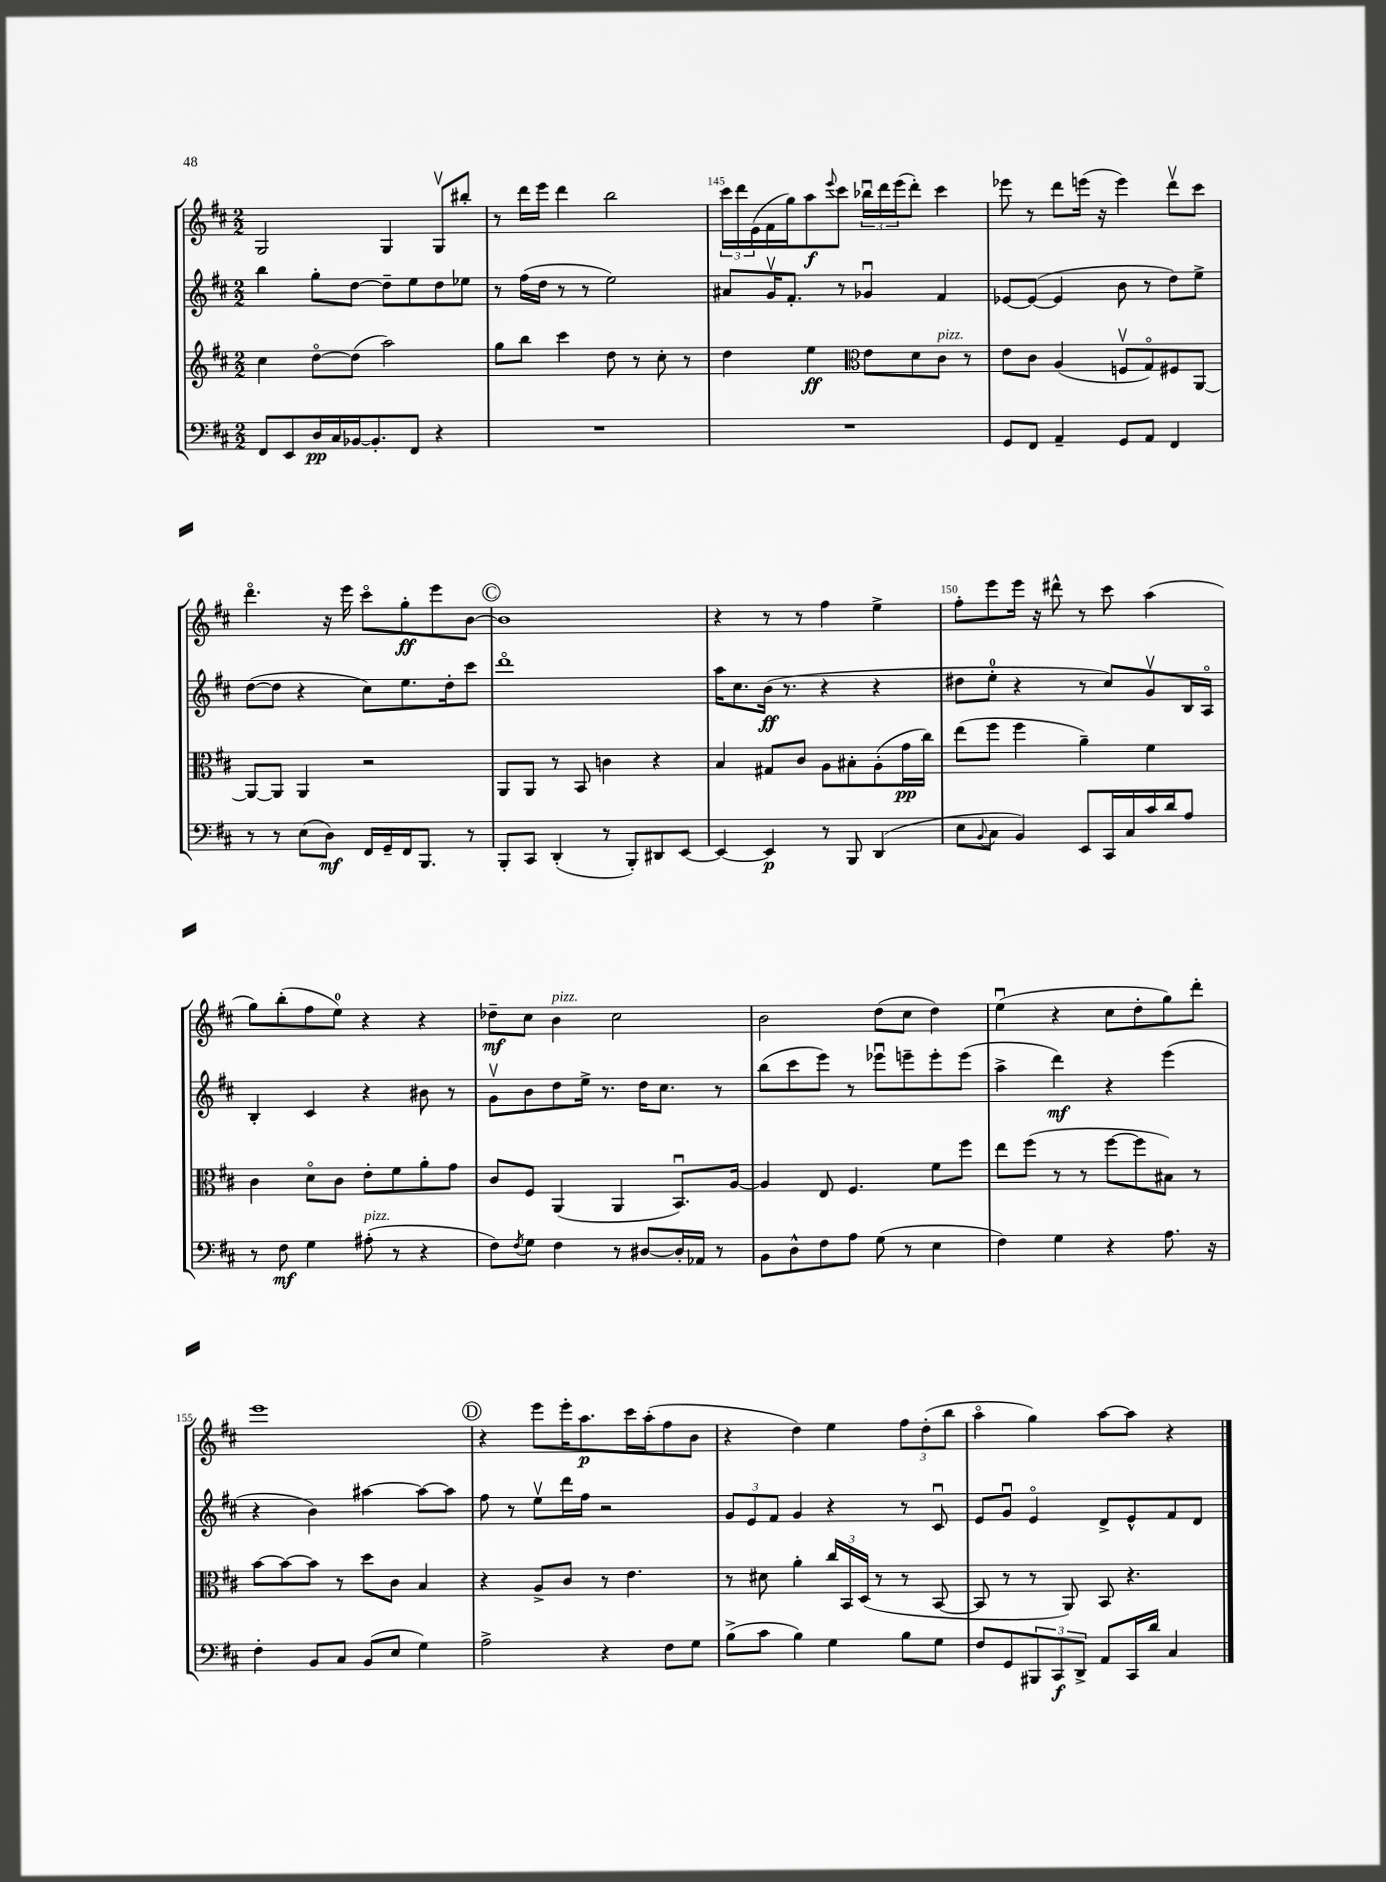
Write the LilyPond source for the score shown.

<<
\new StaffGroup <<
\new Staff = "s0" {
    \clef treble \key d \major \numericTimeSignature \time 2/2
    g2 g4 g8\upbow bis''8-. |
    r8 d'''16 e'''16 d'''4 b''2 |
    \tuplet 3/2 { cis'''16 d'''16 e'16( } fis'16 g''16) a''8\f \appoggiatura { e'''8 } cis'''8 \tuplet 3/2 { bes''16\downbow d'''16 e'''16( } d'''8-.) cis'''4 |
    ees'''8 r8 d'''8 e'''16( r16 e'''4) d'''8\upbow cis'''8 |
    d'''4.\flageolet r16 e'''16 cis'''8\flageolet g''8-.\ff e'''8 b'8~ |
    \mark \markup { \circle "C" } b'1 |
    r4 r8 r8 fis''4 e''4-> |
    fis''8-. e'''8 e'''16 r16 dis'''8-^ r8 cis'''8 a''4( |
    g''8) b''8-.( fis''8 e''8-0) r4 r4 |
    des''8--\mf cis''8 b'4^\markup { \italic "pizz." } cis''2 |
    b'2 d''8( cis''8 d''4) |
    e''4\downbow( r4 cis''8 d''8-. g''8) d'''8-. |
    e'''1 |
    \mark \markup { \circle "D" } r4 e'''8 e'''16-. a''8.\p cis'''16 a''16-.( fis''8 b'8 |
    r4 d''4) e''4 \tuplet 3/2 { fis''8 d''8-.( b''8 } |
    a''4\flageolet g''4) a''8~ a''8 r4 \bar "|." |
}
\new Staff = "s1" {
    \clef treble \key d \major \numericTimeSignature \time 2/2
    b''4 g''8-. d''8~ d''8-- e''8 d''8 ees''8 |
    r8 fis''16( d''16 r8 r8 e''2) |
    ais'8 g'16\upbow fis'8.-. r8 ges'4\downbow fis'4 |
    ees'8~ ees'8~( ees'4 b'8 r8 d''8) e''8-> |
    d''8~( d''8 r4 cis''8) e''8. d''16-. cis'''8 |
    \mark \markup { \circle "C" } d'''1\flageolet |
    a''16 cis''8. b'16\ff( r8. r4 r4 |
    dis''8 e''8-0-. r4 r8 cis''8) g'8\upbow b16 a16\flageolet |
    b4-. cis'4 r4 bis'8 r8 |
    g'8\upbow b'8 d''8 e''16-> r8. d''16 cis''8. r8 |
    b''8( cis'''8 e'''8) r8 ees'''8\downbow e'''8-- e'''8-. e'''8( |
    a''4-> d'''4\mf) r4 e'''4( |
    r4 b'4) ais''4~ ais''8~ ais''8 |
    \mark \markup { \circle "D" } fis''8 r8 e''8\upbow d'''16 fis''16 r2 |
    \tuplet 3/2 { g'8 e'8 fis'8 } g'4 r4 r8 cis'8\downbow |
    e'8 g'8\downbow e'4\flageolet d'8-> e'8-^ fis'8 d'8 \bar "|." |
}
\new Staff = "s2" {
    \clef treble \key d \major \numericTimeSignature \time 2/2
    cis''4 d''8~\flageolet d''8( a''2) |
    g''8 b''8 cis'''4 d''8 r8 cis''8-. r8 |
    d''4 e''4\ff \clef alto e'8 d'8 cis'8^\markup { \italic "pizz." } r8 |
    e'8 cis'8 a4( f8\upbow g8\flageolet) fis8 a,8~ |
    a,8~ a,8 a,4 r2 |
    \mark \markup { \circle "C" } a,8 a,8 r8 b,8 c'4 r4 |
    b4 gis8 cis'8 a8 bis8-. a8-.( g'16\pp cis''16) |
    e''8( fis''8 fis''4 a'4--) fis'4 |
    cis'4 d'8\flageolet cis'8 e'8-. fis'8 a'8-. g'8 |
    cis'8 fis8 a,4( a,4 b,8.\downbow) a16~ |
    a4 e8 fis4. fis'8 fis''8 |
    e''8 fis''8( r8 r8 fis''8~ fis''8 bis8) r8 |
    b'8~ b'8~ b'8 r8 d''8 cis'8 b4 |
    \mark \markup { \circle "D" } r4 a8-> cis'8 r8 e'4. |
    r8 dis'8 a'4-. \tuplet 3/2 { cis''16 b,16 d16( } r8 r8 b,8~ |
    b,8 r8 r8 a,8) b,8 r4. \bar "|." |
}
\new Staff = "s3" {
    \clef bass \key d \major \numericTimeSignature \time 2/2
    fis,8 e,8 d16\pp cis16 bes,16~ bes,8.-. fis,8 r4 |
    R1 |
    R1 |
    g,8 fis,8 a,4-- g,8 a,8 fis,4 |
    r8 r8 e8( d8\mf) fis,16 g,16-- fis,16 b,,8. r8 |
    \mark \markup { \circle "C" } b,,8-. cis,8 d,4-.( r8 b,,8-.) dis,8 e,8~ |
    e,4~ e,4\p r8 b,,8 d,4( |
    e8 \appoggiatura { b,8 } cis8 b,4) e,8 cis,16 cis16 cis'16 d'16 a8 |
    r8 fis8\mf g4 ais8-.^\markup { \italic "pizz." }( r8 r4 |
    fis8) \acciaccatura { fis8 } g8 fis4 r8 dis8~ dis16-. aes,16 r8 |
    b,8 d8-^ fis8 a8 g8( r8 e4 |
    fis4) g4 r4 a8. r16 |
    fis4-. b,8 cis8 b,8( e8 g4) |
    \mark \markup { \circle "D" } a2-> r4 fis8 g8 |
    b8->( cis'8 b4) g4 b8 g8 |
    fis8 g,8 \tuplet 3/2 { bis,,8 cis,8\f d,8-> } a,8 cis,16 d'16 cis4 \bar "|." |
}
>>
>>
\layout { \context { \Score currentBarNumber = #143 \override BarNumber.break-visibility = ##(#f #t #t) barNumberVisibility = #(every-nth-bar-number-visible 5) } }
